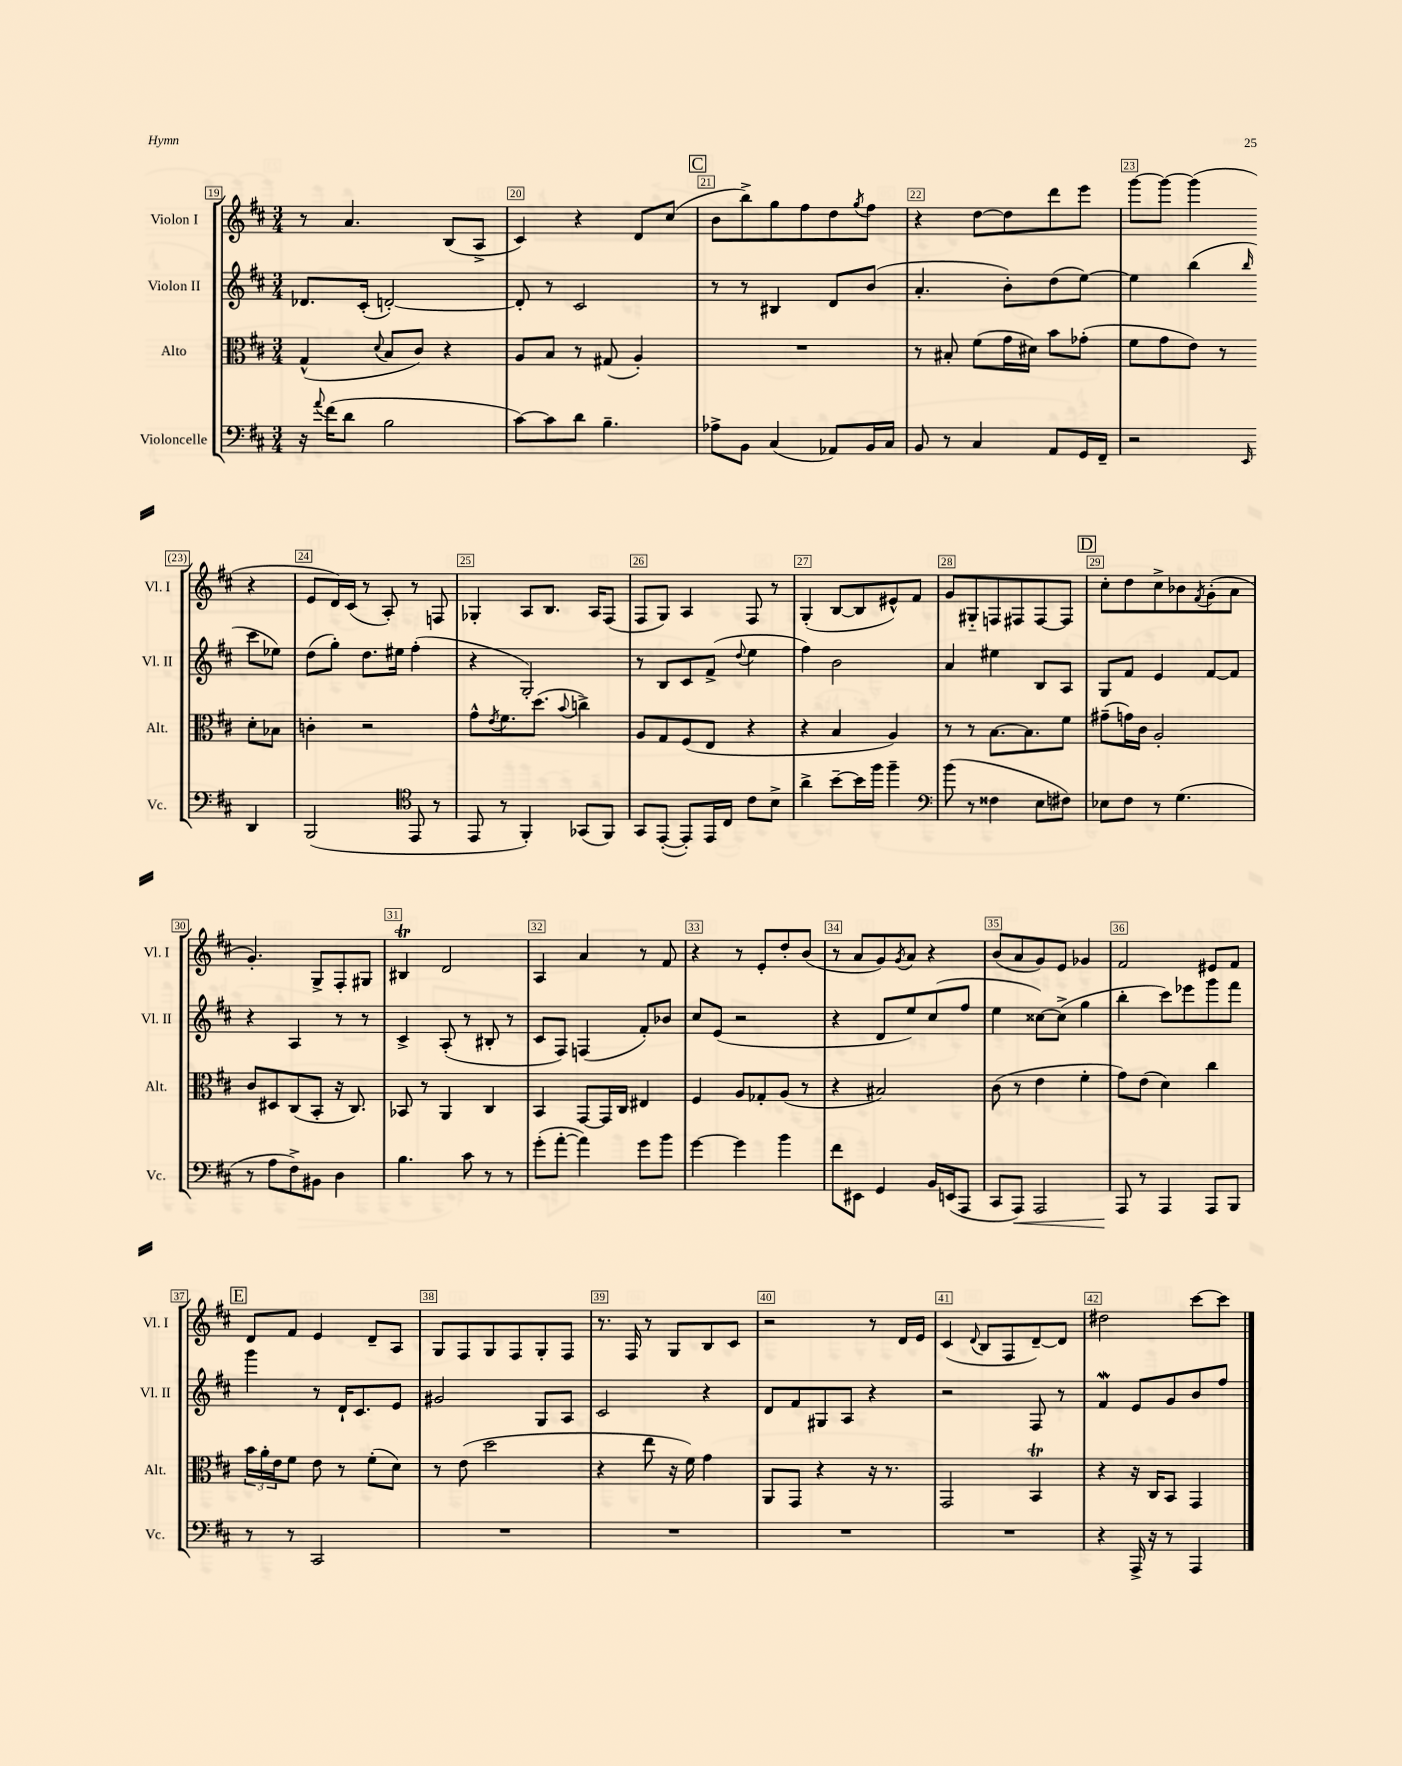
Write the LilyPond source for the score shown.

<<
\new StaffGroup <<
\new Staff = "s0" \with { instrumentName = "Violon I" shortInstrumentName = "Vl. I" } {
    \clef treble \key d \major \numericTimeSignature \time 3/4
    r8 a'4. b8( a8-> |
    cis'4) r4 d'8 cis''8( |
    \mark \markup { \box "C" } b'8 b''8->) g''8 fis''8 d''8 \acciaccatura { g''8 } fis''8 |
    r4 d''8~ d''8 d'''8 e'''8 |
    g'''8~ g'''8~ g'''4( r4 |
    e'8 d'16) cis'16( r8 a8-.) r8 f8 |
    ges4-. a8 b8. a16 fis8( |
    fis8 g8) a4 fis8 r8 |
    g4-.( b8~ b8 eis'8-^) fis'8 |
    g'8 gis8-_ f8 fis8 fis8~ fis8 |
    \mark \markup { \box "D" } cis''8-. d''8 cis''8-> bes'8 \acciaccatura { fis'8 } g'8-.( a'8 |
    g'4.-.) g8-> fis8-. gis8 |
    bis4\trill d'2 |
    a4 a'4 r8 fis'8 |
    r4 r8 e'8-. d''8-. b'8( |
    r8 a'8 g'8) \acciaccatura { g'8 } a'8 r4 |
    b'8( a'8 g'8) e'8 ges'4 |
    fis'2 eis'8 fis'8 |
    \mark \markup { \box "E" } d'8 fis'8 e'4 d'8-- a8 |
    g8 fis8 g8 fis8 g8-. fis8 |
    r8. fis16 r8 g8 b8 cis'8 |
    r2 r8 d'16 e'16 |
    cis'4( \appoggiatura { d'8 } b8 fis8 d'8~--) d'8 |
    dis''2 cis'''8~ cis'''8 \bar "|." |
}
\new Staff = "s1" \with { instrumentName = "Violon II" shortInstrumentName = "Vl. II" } {
    \clef treble \key d \major \numericTimeSignature \time 3/4
    des'8. cis'16-.( d'2~-.) |
    d'8-. r8 cis'2 |
    \mark \markup { \box "C" } r8 r8 bis4 d'8 b'8( |
    a'4.-. b'8-.) d''8( e''8~) |
    e''4 b''4( \grace { b''16 } cis'''8 ees''8) |
    d''8( g''8-.) d''8. eis''16 fis''4-.( |
    r4 g2-.) |
    r8 b8 cis'8 fis'8->( \appoggiatura { d''8 } e''4 |
    fis''4) b'2 |
    a'4 eis''4 b8 a8 |
    \mark \markup { \box "D" } g8 fis'8 e'4 fis'8~ fis'8 |
    r4 a4 r8 r8 |
    cis'4-> a8-.( r8 bis8-. r8 |
    cis'8 fis8) f4( fis'8-.) bes'8 |
    cis''8 e'8( r2 |
    r4 d'8 e''8) cis''8( fis''8 |
    e''4 cisis''8~) cisis''8->( g''4 |
    b''4-. cis'''8) ees'''8 g'''8 fis'''8 |
    \mark \markup { \box "E" } g'''4 r8 d'16-! cis'8. e'8 |
    gis'2 g8 a8 |
    cis'2 r4 |
    d'8 fis'8 gis8 a8 r4 |
    r2 fis8 r8 |
    fis'4\mordent e'8 g'8 b'8 fis''8 \bar "|." |
}
\new Staff = "s2" \with { instrumentName = "Alto" shortInstrumentName = "Alt." } {
    \clef alto \key d \major \numericTimeSignature \time 3/4
    g4-^( \appoggiatura { d'8 } b8 cis'8) r4 |
    a8 b8 r8 gis8( a4-.) |
    \mark \markup { \box "C" } R2. |
    r8 bis8-. fis'8( g'16 dis'16) b'8 ges'8-.( |
    fis'8 g'8 e'8) r8 d'8-. bes8 |
    c'4-. r2 |
    g'8-^ \acciaccatura { e'8 } fis'8. d''8.( \appoggiatura { b'8 } c''4->) |
    a8 g8 fis8( e8 r4 |
    r4 b4 a4) |
    r8 r8 b8.~ b8. fis'8 |
    \mark \markup { \box "D" } gis'8--( g'16) cis'16 a2-. |
    cis'8 dis8 cis8( b,8-. r16 cis8.) |
    bes,8 r8 a,4 cis4 |
    b,4 g,8~ g,16 cis16 eis4 |
    fis4 a8 ges8-. a8( r8 |
    r4 bis2) |
    cis'8( r8 e'4 fis'4-. |
    g'8) e'8( d'4) cis''4 |
    \mark \markup { \box "E" } \tuplet 3/2 { b'16 a'16-. e'16 } fis'8 e'8 r8 fis'8-.( d'8) |
    r8 e'8( d''2 |
    r4 e''8 r16 fis'16) g'4 |
    a,8 g,8 r4 r16 r8. |
    g,2 b,4\trill |
    r4 r16 cis16 b,8 g,4 \bar "|." |
}
\new Staff = "s3" \with { instrumentName = "Violoncelle" shortInstrumentName = "Vc." } {
    \clef bass \key d \major \numericTimeSignature \time 3/4
    r16 \appoggiatura { a'8 } fis'16( d'8 b2 |
    cis'8~) cis'8 d'8 b4.-- |
    \mark \markup { \box "C" } aes8-> b,8 cis4( aes,8) b,16 cis16 |
    b,8 r8 cis4 a,8 g,16 fis,16-- |
    r2 \grace { e,16 } d,4 |
    b,,2( \clef tenor e,8 r8 |
    e,8 r8 fis,4-.) ges,8( fis,8) |
    g,8 e,8~-.( e,8-.) e,16 cis16 cis'8 b8-> |
    a'4-> b'8~-- b'16 fis''16 fis''4-- |
    \clef bass b'8( r8 fisis4 e8 fis8) |
    \mark \markup { \box "D" } ees8 fis8 r8 g4.( |
    r8 a8 fis8->) bis,8 d4 |
    b4. cis'8 r8 r8 |
    g'8-.( a'8~-. a'4) g'8 b'8 |
    g'4~ g'4 b'4 |
    fis'8 eis,8 g,4 b,16 e,16( a,,8 |
    cis,8 a,,8\<) a,,2 |
    a,,8\! r8 a,,4 a,,8 b,,8 |
    \mark \markup { \box "E" } r8 r8 cis,2 |
    R2. |
    R2. |
    R2. |
    R2. |
    r4 a,,16-> r16 r8 a,,4 \bar "|." |
}
>>
>>
\layout { \context { \Score currentBarNumber = #19 \override BarNumber.break-visibility = ##(#f #t #t) barNumberVisibility = #all-bar-numbers-visible \override BarNumber.stencil = #(make-stencil-boxer 0.1 0.3 ly:text-interface::print) } }
